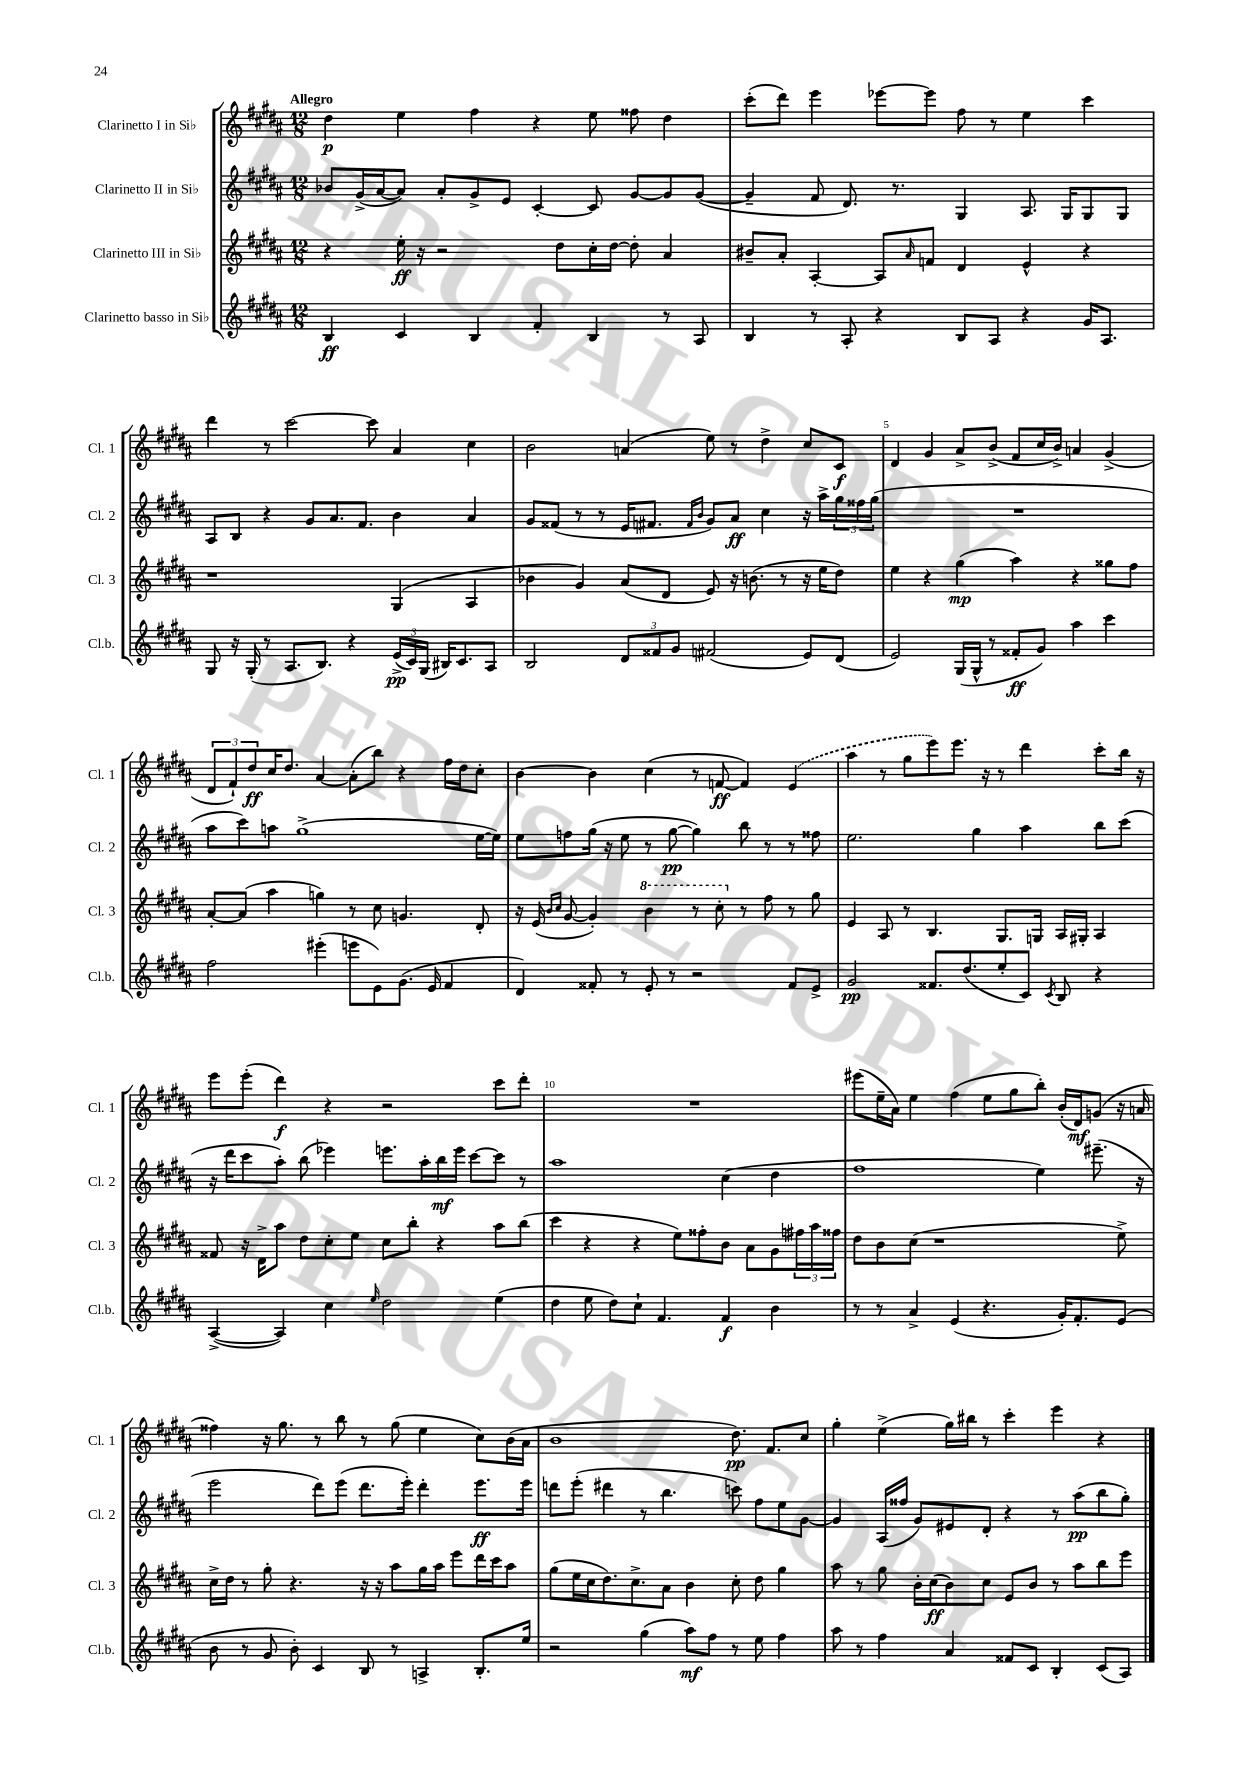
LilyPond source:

<<
\new StaffGroup <<
\new Staff = "s0" \with { instrumentName = "Clarinetto I in Sib" shortInstrumentName = "Cl. 1" } {
    \clef treble \key b \major \numericTimeSignature \time 12/8 \tempo "Allegro"
    dis''4\p e''4 fis''4 r4 e''8 fisis''8 dis''4 |
    cis'''8-.( dis'''8) e'''4 ees'''8~ ees'''8 fis''8 r8 e''4 cis'''4 |
    dis'''4 r8 cis'''2~ cis'''8 ais'4 cis''4 |
    b'2 a'4( e''8) r8 dis''4-> cis''8 cis'8\f |
    dis'4 gis'4 ais'8-> b'8->( fis'8 cis''16 b'16->) a'4 gis'4->( |
    \tuplet 3/2 { dis'8 fis'8-!) dis''8\ff } cis''16 dis''8. ais'4~ ais'8-.( b''8) r4 fis''16 dis''16 cis''8-. |
    b'4~ b'4 cis''4( r8 f'8~\ff f'4) \once \slurDashed e'4( |
    ais''4 r8 gis''8 e'''8) e'''8. r16 r8 dis'''4 cis'''8-. b''16 r16 |
    e'''8 e'''8-.( dis'''4\f) r4 r2 cis'''8 dis'''8-. |
    R1. |
    eis'''8( e''16-- ais'16) e''4 fis''4( e''8 gis''8 b''8-.) b'16-.( dis'16\mf) g'8( r16 a'16 |
    fisis''4) r16 gis''8. r8 b''8 r8 gis''8( e''4 cis''8) b'16( ais'16 |
    b'1 dis''8.\pp) fis'8. cis''8 |
    gis''4-. e''4->( gis''16) bis''16 r8 cis'''4-. e'''4 r4 \bar "|." |
}
\new Staff = "s1" \with { instrumentName = "Clarinetto II in Sib" shortInstrumentName = "Cl. 2" } {
    \clef treble \key b \major \numericTimeSignature \time 12/8
    bes'8 gis'16->( ais'16~ ais'8) ais'8-. gis'8-> e'8 cis'4~-. cis'8 gis'8~ gis'8 gis'8~( |
    gis'4-- fis'8 dis'8.) r8. gis4 ais8. gis16 gis8 gis8 |
    ais8 b8 r4 gis'8 ais'8. fis'8. b'4 ais'4 |
    gis'8 fisis'8( r8 r8 e'16 fis'8. \grace { fis'16 b'16 } gis'8) ais'8\ff cis''4 r16 ais''16-> \tuplet 3/2 { gis''16 fisis''16 gis''16( } |
    R1. |
    ais''8 cis'''8) a''8 gis''1->( e''16~ e''16) |
    e''8 f''8 gis''16( r16 e''8 r8 gis''8~\pp gis''4) b''8 r8 r8 fisis''8 |
    e''2. gis''4 ais''4 b''8 cis'''8( |
    r16 dis'''16 cis'''8 ais''8-.) b''8( ees'''4) e'''8. ais''16-. b''16\mf e'''16 cis'''8~ cis'''8 r8 |
    ais''1 cis''4( dis''4 |
    fis''1 e''4) eis'''8.--( r16 |
    e'''2 dis'''8) e'''8( dis'''8. e'''16-.) dis'''4-. e'''8.\ff e'''16 |
    d'''8 e'''8-.( dis'''4 r8 b''4. c'''8) fis''8 e''8 gis'8~ |
    gis'4 ais16( fisis''16 gis'8) eis'8 dis'8-. r4 r8 ais''8\pp( b''8 gis''8-.) \bar "|." |
}
\new Staff = "s2" \with { instrumentName = "Clarinetto III in Sib" shortInstrumentName = "Cl. 3" } {
    \clef treble \key b \major \numericTimeSignature \time 12/8
    r4 e''16-.\ff r16 r2 dis''8 cis''16-. dis''16~ dis''8-. ais'4 |
    bis'8-- ais'8-. ais4~-. ais8 \grace { ais'16 } f'8 dis'4 e'4-^ r4 |
    r1 gis4( ais4 |
    bes'4 gis'4) ais'8( dis'8 e'8) r16 b'8.( r8 r16 e''16 dis''8) |
    e''4 r4 gis''4\mp( ais''4) r4 gisis''8 fis''8 |
    ais'8~-. ais'8( ais''4 g''4) r8 cis''8 g'4. dis'8-. |
    r16 e'16( \grace { b'16 cis''16 } gis'8~ gis'4-.) \ottava #1 b''4 r8 cis'''8-. \ottava #0 r8 fis''8 r8 gis''8 |
    e'4 ais8 r8 b4. gis8. g16 ais16 gis16-. ais4 |
    fisis'8 r16 dis'16-> ais''8 dis''8 cis''8-. e''8 cis''8 b''8-. r4 ais''8 b''8( |
    cis'''4 r4 r4 e''8) fisis''8-. b'8 ais'8 gis'8 \tuplet 3/2 { fis''16 ais''16 fisis''16 } |
    dis''8 b'8 cis''8( r1 e''8->) |
    cis''16-> dis''16 r8 gis''8-. r4. r16 r16 ais''8 gis''16 ais''16 e'''8 dis'''16 cis'''16 ais''8 |
    gis''8( e''16 cis''16 dis''8.) cis''8.-> ais'8 b'4 cis''8-. dis''8 gis''4 |
    ais''8 r8 gis''8 b'16-. cis''16\ff( b'8) cis''8 e'8 b'8 r8 ais''8 b''8 e'''8 \bar "|." |
}
\new Staff = "s3" \with { instrumentName = "Clarinetto basso in Sib" shortInstrumentName = "Cl.b." } {
    \clef treble \key b \major \numericTimeSignature \time 12/8
    b4\ff cis'4 b4 fis'4-. b4 r8 ais8 |
    b4 r8 ais8-. r4 b8 ais8 r4 gis'16 ais8. |
    gis8 r16 gis16-.( r8 ais8. b8.) r4 \tuplet 3/2 { e'16->\pp( cis'16) gis16( } bis16) cis'8. ais8 |
    b2 \tuplet 3/2 { dis'8 fisis'8 gis'8 } fis'2( e'8) dis'8( |
    e'2) gis16( gis16-^ r8 fisis'8-.\ff gis'8) ais''4 cis'''4 |
    fis''2 eis'''4-.( e'''8 e'8) gis'8.( e'16 fis'4 |
    dis'4) fisis'8-. r8 e'8-. r8 r2 fisis'8 e'8-> |
    gis'2\pp fisis'8. dis''8.( e''8-. cis'8) \acciaccatura { cis'8 } b8 r4 |
    ais4~->( ais4) cis''4 \grace { e''16 } dis''2 e''4( |
    dis''4 e''8 dis''8) cis''8-! fis'4. fis'4\f b'4 |
    r8 r8 ais'4-> e'4( r4. gis'16-.) fis'8.-. e'8( |
    b'8 r8 gis'8 b'8-.) cis'4 b8 r8 a4-> b8.-. e''16 |
    r2 gis''4( ais''8\mf) fis''8 r8 e''8 fis''4 |
    ais''8 r8 fis''4 ais'4 fisis'8 cis'8 b4-. cis'8( ais8) \bar "|." |
}
>>
>>
\layout { \context { \Score \override BarNumber.break-visibility = ##(#f #t #t) barNumberVisibility = #(every-nth-bar-number-visible 5) } }
